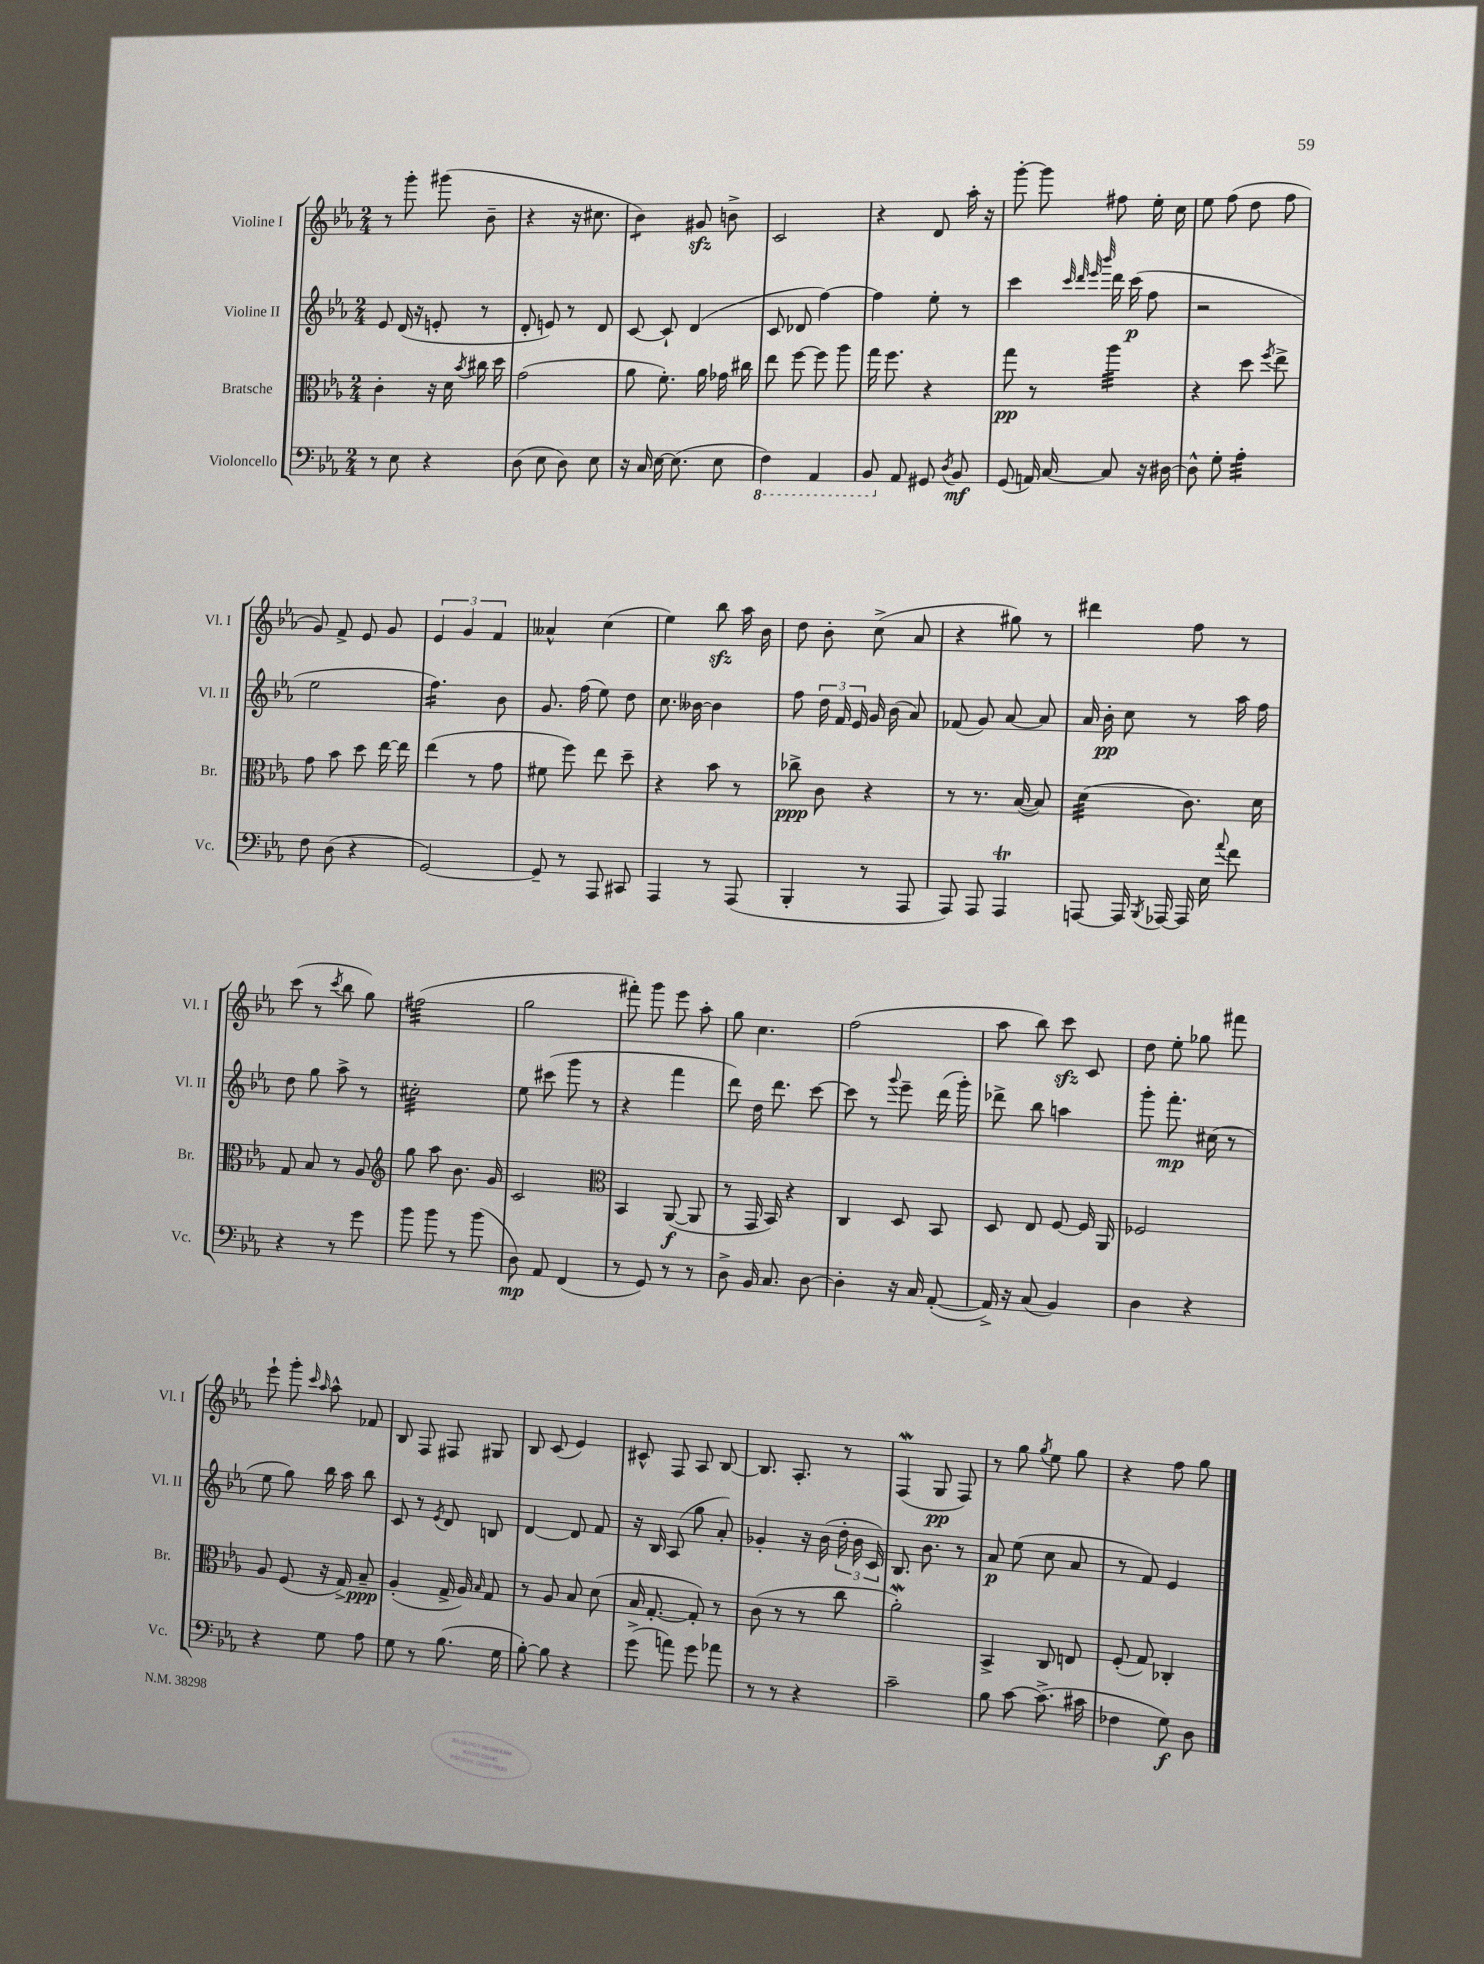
<<
\new StaffGroup <<
\new Staff = "s0" \with { instrumentName = "Violine I" shortInstrumentName = "Vl. I" } {
    \clef treble \key ees \major \numericTimeSignature \time 2/4
    \autoBeamOff r8 g'''8-. gis'''8( bes'8-- |
    r4 r16 cis''8. |
    bes'4:8) gis'8\sfz b'8-> |
    c'2 |
    r4 d'8 aes''16-. r16 |
    g'''8~-. g'''8 fis''8 ees''16-. c''16 |
    ees''8 f''8( d''8 f''8 |
    g'8) f'8-> ees'8 g'8 |
    \tuplet 3/2 { ees'4 g'4 f'4 } |
    aeses'4-^ c''4( |
    ees''4) bes''8\sfz aes''16 bes'16 |
    d''8 bes'8-. c''8->( aes'8 |
    r4 gis''8) r8 |
    dis'''4 f''8 r8 |
    c'''8( r8 \acciaccatura { c'''8 } bes''8 g''8) |
    fis''2:32( |
    g''2 |
    fis'''8-.) g'''8 ees'''8 aes''8-. |
    g''8 c''4. |
    f''2( |
    aes''8 bes''8) c'''8\sfz c'8 |
    d''8 ees''8-. ges''8 fis'''8 |
    ees'''8-! g'''8-. \grace { c'''16 aes''16 } aes''8-^ fes'8 |
    bes8 f8 fis8 gis8 |
    bes8 c'8( ees'4) |
    cis'8-^ f8 aes8 bes8~ |
    bes8. aes8.-. r8 |
    f4\mordent( g8\pp f8) |
    r8 g''8 \acciaccatura { g''8 } ees''8 g''8 |
    r4 f''8 g''8 \bar "|." |
}
\new Staff = "s1" \with { instrumentName = "Violine II" shortInstrumentName = "Vl. II" } {
    \clef treble \key ees \major \numericTimeSignature \time 2/4
    \autoBeamOff ees'8 d'16( r16 e'8-. r8 |
    d'8-. e'8) r8 d'8 |
    c'8~ c'8-! d'4( |
    c'8 des'8 f''4~) |
    f''4 ees''8-. r8 |
    c'''4 \grace { c'''32 d'''32 ees'''32 bes'''32 } d'''16 c'''16\p( f''8 |
    r2 |
    ees''2 |
    f''4.:16) bes'8 |
    g'8. f''16( ees''8) d''8 |
    c''8. beses'16~ beses'4 |
    f''8 \tuplet 3/2 { d''16 f'16 ees'16 } g'16 bes'16( aes'8) |
    fes'8( g'8) aes'8~ aes'8 |
    aes'16 bes'16-.\pp c''8 r8 aes''16 f''16 |
    d''8 g''8 aes''8-> r8 |
    cis''2:32-. |
    ees''8 cis'''8( g'''8 r8 |
    r4 f'''4 |
    d'''8) d''16 d'''8. c'''8~ |
    c'''8 r8 \appoggiatura { g'''8 } ees'''8-- d'''16( g'''16-.) |
    des'''8-> bes''8 a''4 |
    g'''8-. f'''8.-.\mp cis''16( r8 |
    ees''8 g''8) bes''16 aes''16 bes''8 |
    c'8 r8 \acciaccatura { ees'8 } d'8 b8 |
    d'4~ d'8 f'8 |
    r16 bes16 aes8( g''8 aes'8-.) |
    ges'4-. r16 bes'16( \tuplet 3/2 { d''16-. bes'16 c'16) } |
    bes8. bes'8. r8 |
    aes'8\p ees''8( c''8 aes'8 |
    r8 f'8) ees'4 \bar "|." |
}
\new Staff = "s2" \with { instrumentName = "Bratsche" shortInstrumentName = "Br." } {
    \clef alto \key ees \major \numericTimeSignature \time 2/4
    \autoBeamOff c'4-. r16 d'16 \acciaccatura { bes'8 } cis''16 d''16 |
    g'2( |
    aes'8 f'8.-.) aes'16 ges'16 cis''16 |
    ees''8 f''8~ f''8 aes''8 |
    g''16 f''8. r4 |
    g''8\pp r8 aes''4:32 |
    r4 d''8 \acciaccatura { f''8 } ees''8-> |
    g'8 bes'8 d''8 ees''16~ ees''16 |
    ees''4( r8 g'8 |
    fis'8 f''8) ees''8 d''8-- |
    r4 bes'8 r8 |
    ces''8->\ppp c'8 r4 |
    r8 r8. bes16~( bes8) |
    d'4:32( c'8.) d'16 |
    g8 bes8 r8 aes8 |
    \clef treble g''8 aes''8 bes'8. g'16 |
    c'2 |
    \clef alto bes,4 aes,8~\f( aes,8 |
    r8 g,16 bes,16) r4 |
    c4 d8 bes,8 |
    d8 ees8 f8~ f16 aes,16 |
    fes2 |
    aes8 f8( r16 g16->) bes8--\ppp |
    aes4-.( g16-> aes16) \grace { bes16 } g8 |
    r8 aes8 bes8 d'8( |
    bes16 g8.~-. g8-.) r8 |
    c'8( r8 r8 c''8 |
    aes'2-.\mordent) |
    bes,4-> c8 e8 |
    f8-.( g8) ces4-. \bar "|." |
}
\new Staff = "s3" \with { instrumentName = "Violoncello" shortInstrumentName = "Vc." } {
    \clef bass \key ees \major \numericTimeSignature \time 2/4
    \autoBeamOff r8 ees8 r4 |
    d8( ees8 d8) ees8 |
    r16 c16 ees16~ ees8.( ees8 |
    \ottava #-1 f,4) aes,,4 |
    bes,,8 \ottava #0 aes,8 gis,8 \acciaccatura { d8 } bes,8\mf |
    g,8( a,16) c16~ c8 r16 dis16~ |
    dis8-^ g8-. aes4:32-. |
    f8 d8( r4 |
    g,2~) |
    g,8-- r8 aes,,8 cis,8 |
    aes,,4 r8 aes,,8( |
    bes,,4-. r8 aes,,8 |
    aes,,8) aes,,8 aes,,4\trill |
    a,,8~ a,,16 \acciaccatura { bes,,8 } aes,,16~ aes,,16 ees16 \appoggiatura { aes'8 } f'8 |
    r4 r8 g'8 |
    bes'8 bes'8 r8 bes'8( |
    d8\mp) aes,8 f,4( |
    r8 g,8) r8 r8 |
    d8-> bes,16 c8. d8~ |
    d4-. r16 c16 aes,8~-.( |
    aes,16->) r16 c8( bes,4) |
    d4 r4 |
    r4 g8 aes8 |
    g8 r8 bes8.( g16 |
    bes8~-.) bes8 r4 |
    g'8->( a'8) g'8 aes'8 |
    r8 r8 r4 |
    c'2-- |
    bes8 c'8~ c'8.->( cis'16 |
    fes4 g8\f) d8 \bar "|." |
}
>>
>>
\layout { \context { \Score \remove "Bar_number_engraver" } }
